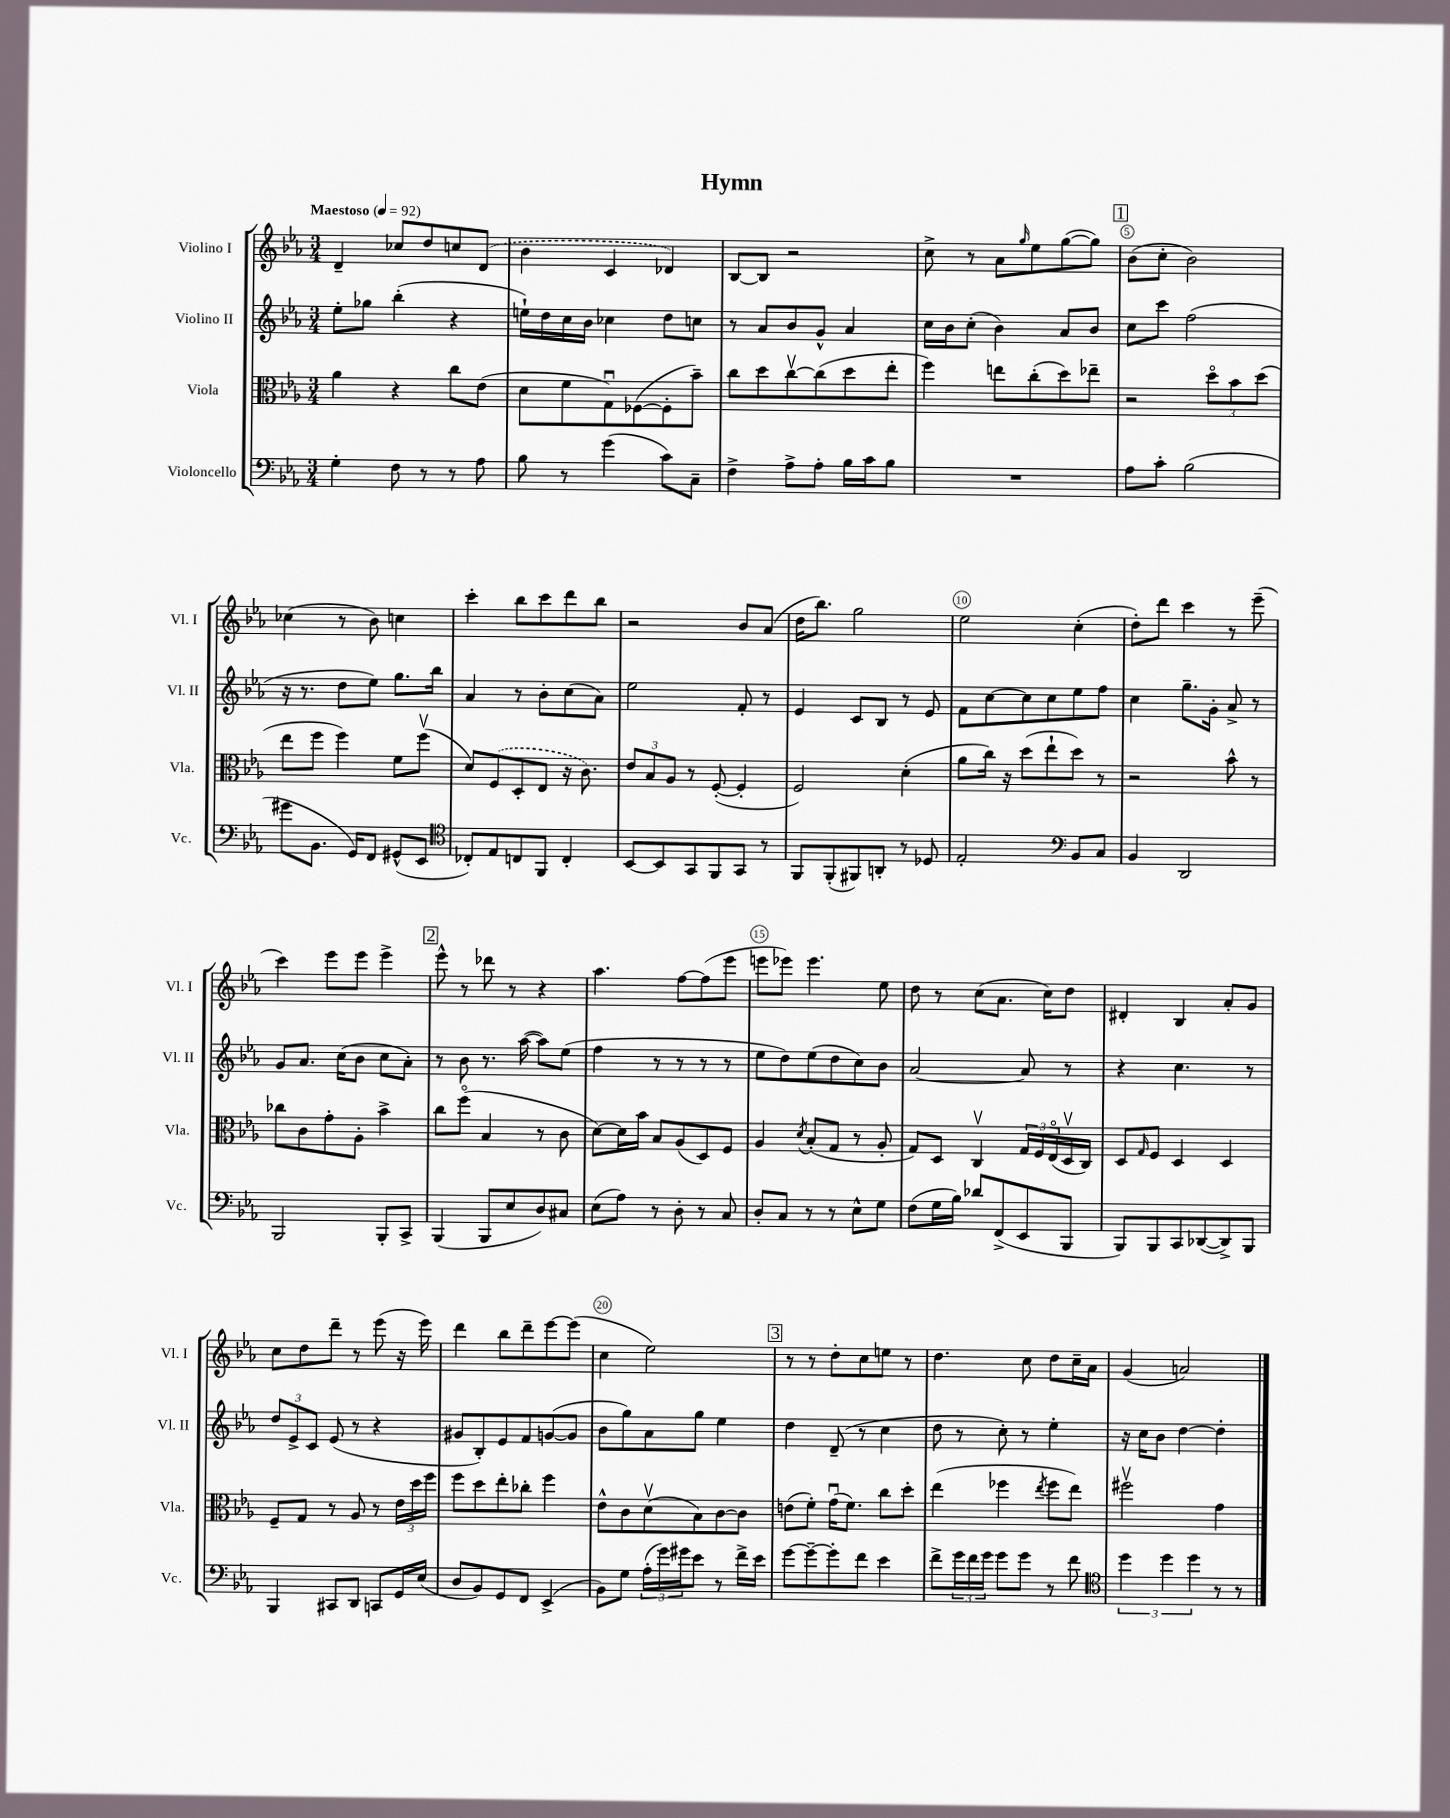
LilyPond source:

\header { title = "Hymn" }
<<
\new StaffGroup <<
\new Staff = "s0" \with { instrumentName = "Violino I" shortInstrumentName = "Vl. I" } {
    \clef treble \key ees \major \numericTimeSignature \time 3/4 \tempo "Maestoso" 4 = 92
    d'4-- ces''8 d''8 c''8 \once \slurDashed d'8( |
    bes'4 c'4 des'4) |
    bes8~ bes8 r2 |
    c''8-> r8 aes'8 \grace { g''16 } ees''8 g''8~( g''8) |
    \mark \markup { \box "1" } bes'8( c''8-. bes'2) |
    ces''4( r8 bes'8) c''4 |
    c'''4-. bes''8 c'''8 d'''8 bes''8 |
    r2 bes'8 aes'8( |
    d''16 bes''8.) g''2 |
    ees''2 c''4-.( |
    d''8-.) d'''8 c'''4 r8 ees'''8--( |
    c'''4) ees'''8 ees'''8 ees'''4-> |
    \mark \markup { \box "2" } ees'''8-^ r8 des'''8 r8 r4 |
    aes''4. f''8~ f''8( ees'''8 |
    e'''8 ees'''8) ees'''4. ees''8 |
    d''8 r8 c''8( aes'8. c''16) d''8 |
    dis'4-. bes4 aes'8-. g'8 |
    c''8 d''8 d'''8-- r8 ees'''8( r16 ees'''16) |
    d'''4 bes''8 d'''8-- ees'''8~ ees'''8( |
    c''4 ees''2) |
    \mark \markup { \box "3" } r8 r8 d''8-. c''8 e''8 r8 |
    d''4. c''8 d''8 c''16-- aes'16 |
    g'4( a'2) \bar "|." |
}
\new Staff = "s1" \with { instrumentName = "Violino II" shortInstrumentName = "Vl. II" } {
    \clef treble \key ees \major \numericTimeSignature \time 3/4
    ees''8-. ges''8 bes''4-.( r4 |
    e''16-!) d''16 c''16 bes'16 ces''4 d''8 c''8 |
    r8 aes'8 bes'8 g'8-^ aes'4 |
    c''16 bes'16 c''8-.( bes'4) aes'8 bes'8 |
    \mark \markup { \box "1" } c''8 c'''8 f''2( |
    r16 r8. d''8 ees''8) g''8. bes''16 |
    aes'4 r8 bes'8-. c''8( aes'8) |
    ees''2 f'8-. r8 |
    ees'4 c'8 bes8 r8 ees'8 |
    f'8 c''8~ c''8 c''8 ees''8 f''8 |
    c''4 g''8.-- g'16-. aes'8-> r8 |
    g'8 aes'8. c''16( bes'8 c''8 aes'8-.) |
    \mark \markup { \box "2" } r8 bes'8 r8. aes''16~( aes''8) ees''8( |
    f''4 r8 r8 r8 r8 |
    ees''8 d''8) ees''8( d''8 c''8) bes'8 |
    aes'2~ aes'8 r8 |
    r4 c''4. r8 |
    \tuplet 3/2 { d''8 ees'8-> c'8 } ees'8( r8 r4 |
    gis'8 bes8-.) ees'8 f'8 g'8~( g'8 |
    bes'8 g''8) aes'8 g''8 ees''4 |
    \mark \markup { \box "3" } d''4 d'8--( r8 c''4 |
    d''8 r8 c''8-.) r8 ees''4-. |
    r16 c''16 bes'8 d''4~ d''4-. \bar "|." |
}
\new Staff = "s2" \with { instrumentName = "Viola" shortInstrumentName = "Vla." } {
    \clef alto \key ees \major \numericTimeSignature \time 3/4
    aes'4 r4 c''8 ees'8( |
    d'8 f'8 g8\downbow) fes8~( fes8-. bes'8--) |
    c''8 d''8 c''8~\upbow c''8( d''8 ees''8-. |
    f''4) e''8 c''8-.( d''8) ees''8-- |
    \mark \markup { \box "1" } r2 \tuplet 3/2 { d''8\flageolet bes'8 d''8( } |
    ees''8 f''8 f''4) f'8 f''8\upbow( |
    d'8) \once \slurDashed f8( d8-. ees8 r16 c'8.) |
    \tuplet 3/2 { ees'8 bes8 aes8 } r8 f8~-.( f4-. |
    f2) d'4-.( |
    aes'8 c''16) r16 d''8( ees''8-! d''8) r8 |
    r2 bes'8-^ r8 |
    ces''8 c'8 g'8-. aes8-. bes'4-> |
    \mark \markup { \box "2" } c''8 f''8\flageolet( bes4 r8 c'8 |
    d'8~) d'16 bes'16 bes8 aes8( d8) f8 |
    aes4 \acciaccatura { d'8 } bes8-.( g8 r8 aes8-. |
    g8) d8 c4\upbow \tuplet 3/2 { g16 f16 ees16\flageolet( } d16\upbow c16) |
    d8 \grace { g16 } f8 d4 d4 |
    f8-- g8 r8 aes8 r8 \tuplet 3/2 { ees'16 d''16 f''16 } |
    f''8 d''8 ees''8-. ces''8-. f''4 |
    ees'8-^ c'8 d'8\upbow( bes8) c'8~ c'8 |
    \mark \markup { \box "3" } e'8( f'8-.) g'16\downbow( f'8.) c''8 d''8-. |
    ees''4( fes''4 \acciaccatura { ees''8 } fes''8 ees''8) |
    fis''2\upbow g'4 \bar "|." |
}
\new Staff = "s3" \with { instrumentName = "Violoncello" shortInstrumentName = "Vc." } {
    \clef bass \key ees \major \numericTimeSignature \time 3/4
    g4-. f8 r8 r8 aes8 |
    bes8 r8 g'4( c'8) c8-- |
    f4-> aes8-> aes8-. bes16 c'16 bes8 |
    R2. |
    \mark \markup { \box "1" } aes8 c'8-. bes2( |
    gis'8 bes,8. g,16) f,8 gis,8-^( ees,8 |
    \clef tenor ces8-.) ees8 c8 f,8 c4-. |
    bes,8~ bes,8 g,8 f,8 g,8 r8 |
    f,8 f,8-.( fis,8) a,8-. r8 des8 |
    ees2-. \clef bass bes,8 c8 |
    bes,4 d,2 |
    bes,,2 bes,,8-. c,8-> |
    \mark \markup { \box "2" } bes,,4( bes,,8 ees8 d8) cis8 |
    ees8( aes8) r8 d8-. r8 c8 |
    d8-. c8 r8 r8 ees8-^ g8 |
    f8( g16 bes16) des'8 f,8->( ees,8 bes,,8 |
    bes,,8) bes,,8 c,8 des,8~( des,8->) bes,,8 |
    bes,,4 cis,8 d,8 c,8 g,16 ees16( |
    d8 bes,8) g,8 f,8 ees,4->( |
    bes,8) g8 \tuplet 3/2 { aes16-.( g'16) gis'16 } ees'8 r8 f'16-> ees'16 |
    \mark \markup { \box "3" } g'8~ g'8~-- g'8-. f'8 ees'4 |
    f'8-> \tuplet 3/2 { g'16 f'16 g'16 } g'8 g'8 r8 f'8 |
    \clef tenor \tuplet 3/2 { d''4 d''4 d''4 } r8 r8 \bar "|." |
}
>>
>>
\layout { \context { \Score \override BarNumber.break-visibility = ##(#f #t #t) barNumberVisibility = #(every-nth-bar-number-visible 5) \override BarNumber.stencil = #(make-stencil-circler 0.1 0.3 ly:text-interface::print) } }
